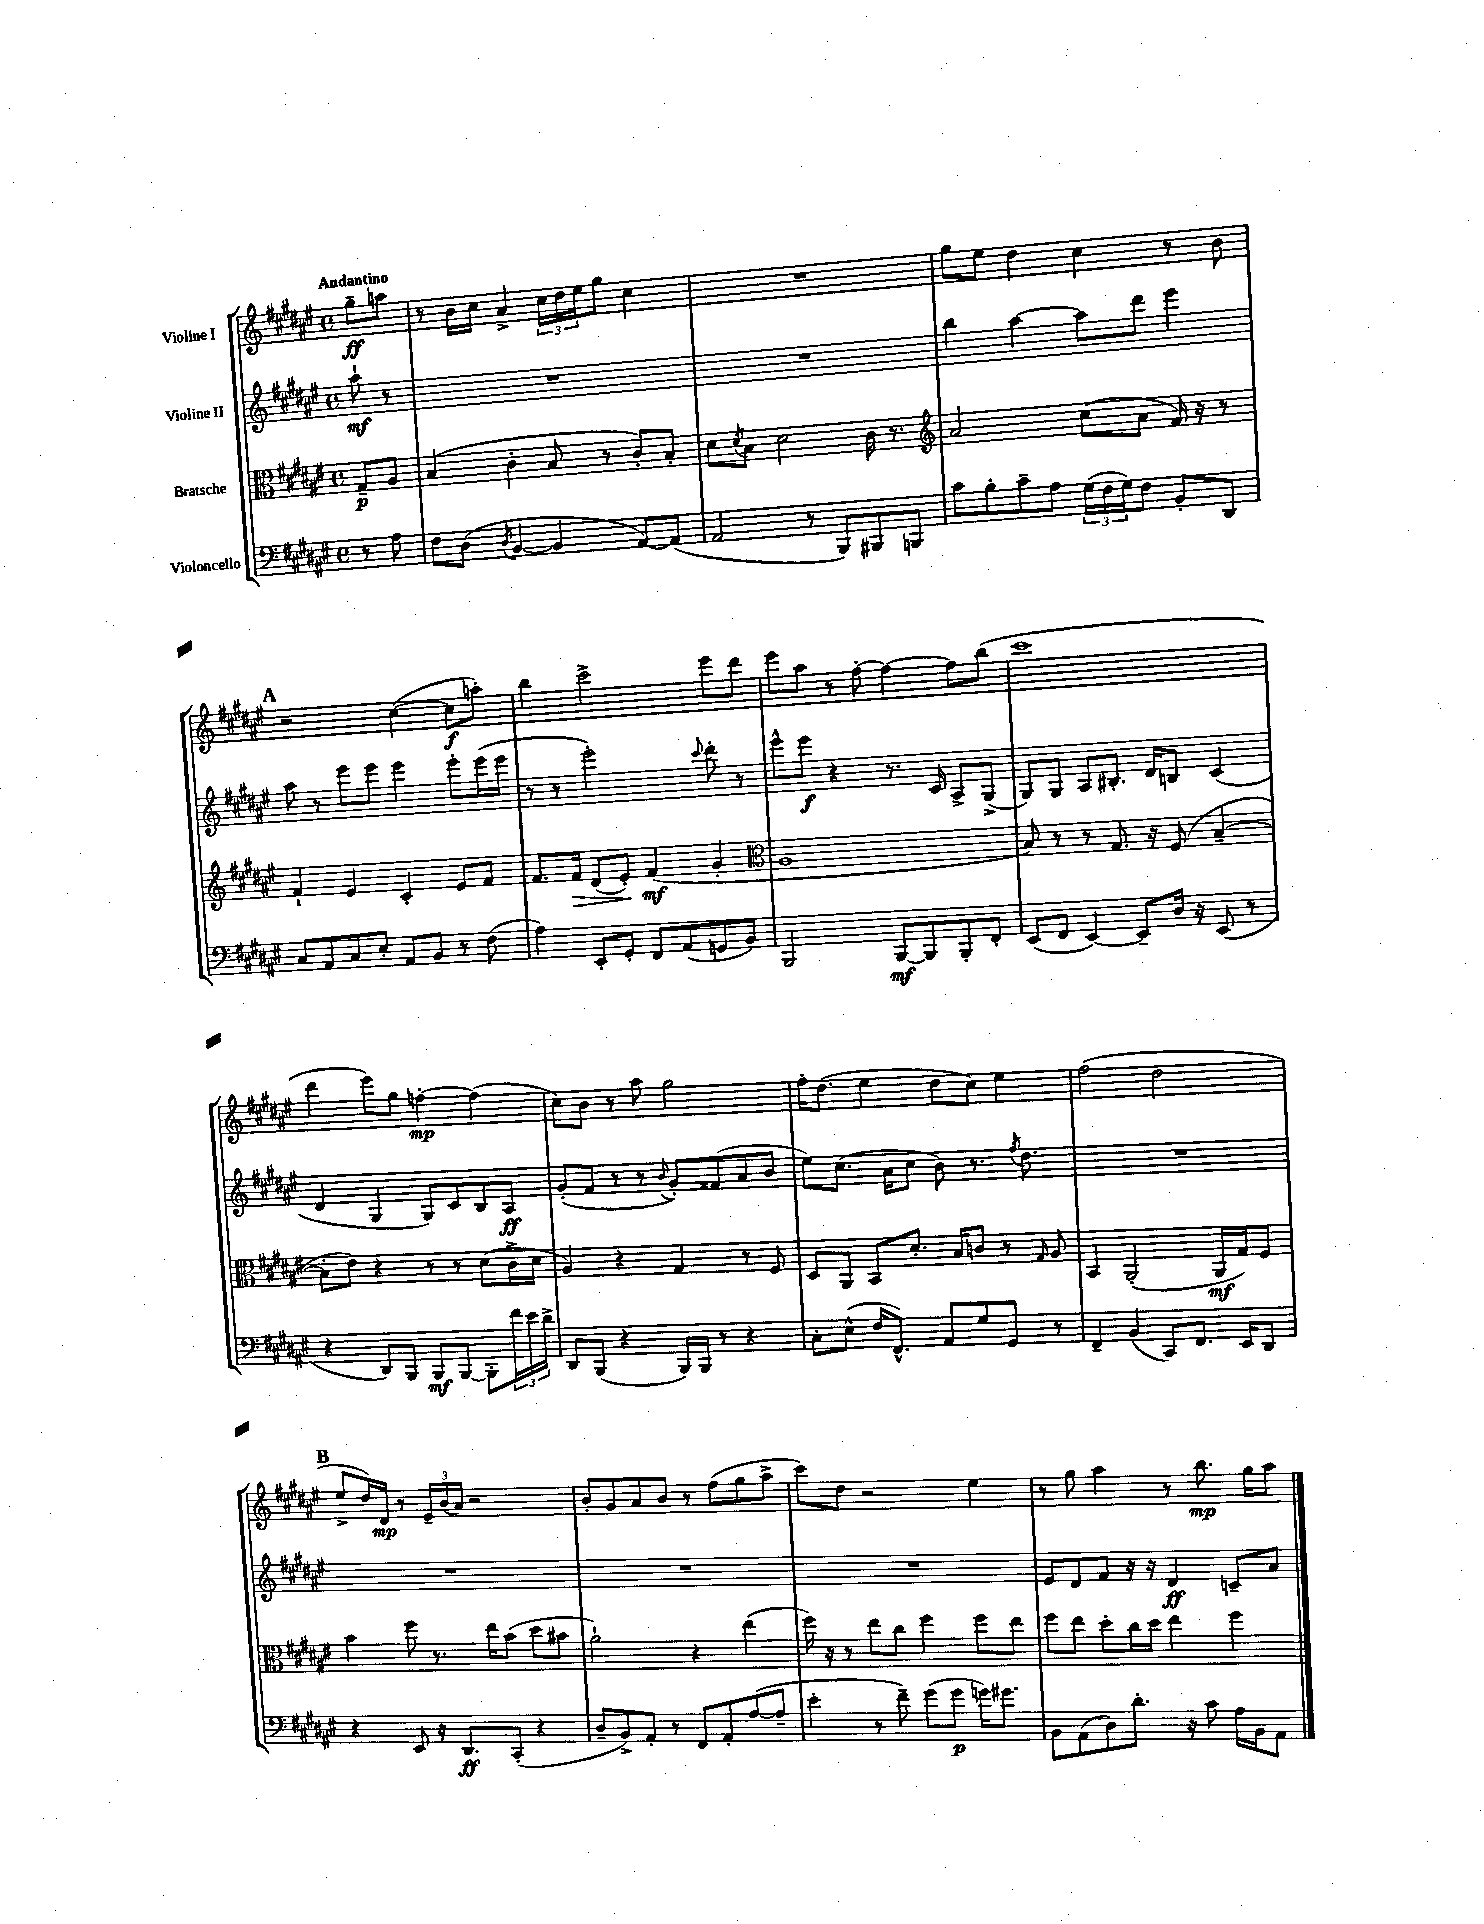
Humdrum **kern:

**kern	**dynam	**kern	**dynam	**kern	**dynam	**kern	**dynam
*part4	*part4	*part3	*part3	*part2	*part2	*part1	*part1
*staff4	*staff4	*staff3	*staff3	*staff2	*staff2	*staff1	*staff1
*I"Violoncello	*	*I"Bratsche	*	*I"Violine II	*	*I"Violine I	*
*clefF4	*	*clefC3	*	*clefG2	*	*clefG2	*
*k[f#c#g#d#a#e#]	*	*k[f#c#g#d#a#e#]	*	*k[f#c#g#d#a#e#]	*	*k[f#c#g#d#a#e#]	*
*M4/4	*	*M4/4	*	*M4/4	*	*M4/4	*
*met(c)	*	*met(c)	*	*met(c)	*	*met(c)	*
=	=	=	=	=	=	=	=
!	!	!	!	!	!	!LO:TX:a:B:t=Andantino	!
8r	.	8G#~/L	p	8aa#`\	mf	8gg#~\L	ff
8A#\	.	8A#/J	.	8r	.	8aan\J	.
=1	=1	=1	=1	=1	=1	=1	=1
8F#\L	.	(4B/	.	1r	.	8r	.
(8D#\J	.	.	.	.	.	16b\LL	.
.	.	.	.	.	.	16cc#\JJ	.
8qD#/	.	.	.	.	.	.	.
[4BB/	.	4c#'\	.	.	.	4a#^/	.
4BB/]	.	8B/	.	.	.	24cc#\LL	.
.	.	.	.	.	.	24dd#\	.
.	.	.	.	.	.	24ee#\J	.
.	.	8r	.	.	.	8gg#\J	.
[8AA#/L)	.	8c#'/L)	.	.	.	4cc#\	.
(8AA#/J]	.	8B'/J	.	.	.	.	.
=2	=2	=2	=2	=2	=2	=2	=2
2AA#/	.	8d#\L	.	1r	.	1r	.
.	.	8qd#/	.	.	.	.	.
.	.	8B\J	.	.	.	.	.
.	.	2d#\	.	.	.	.	.
8r	.	.	.	.	.	.	.
8BBB/L)	.	.	.	.	.	.	.
8BBB#X/	.	16c#\	.	.	.	.	.
.	.	8.r	.	.	.	.	.
8BBBn/J	.	.	.	.	.	.	.
=3	=3	=3	=3	=3	=3	=3	=3
*	*	*clefG2	*	*	*	*	*
8c#\L	.	2a#/	.	4bb\	.	8gg#\L	.
8B'\	.	.	.	.	.	8ee#\J	.
8c#~\	.	.	.	[4aa#\	.	4dd#\	.
8A#\J	.	.	.	.	.	.	.
(24G#\LL	.	(8cc#\L	.	8aa#\L]	.	4cc#\	.
24F#\	.	.	.	.	.	.	.
24G#\J)	.	.	.	.	.	.	.
8F#\J	.	8a#\J	.	8ddd#\J	.	.	.
8BB'/L	.	16f#/)	.	4eee#\	.	8r	.
.	.	16r	.	.	.	.	.
8DD#/J	.	8r	.	.	.	8b\	.
!!LO:LB:g=z
!!LO:REH:place=s1:t=A
=4	=4	=4	=4	=4	=4	=4	=4
8C#/L	.	4f#`/	.	8aa#\	.	2r	.
8AA#/	.	.	.	8r	.	.	.
8C#/	.	4e#/	.	8eee#\L	.	.	.
8E#'/J	.	.	.	8eee#\J	.	.	.
8AA#/L	.	4c#'/	.	4eee#\	.	([4cc#\	.
8BB/J	.	.	.	.	.	.	.
8r	.	8e#/L	.	8eee#'\L	.	8cc#\L]	f
(8F#\	.	8f#/J	.	(16eee#\L	.	8aan'\J)	.
.	.	.	.	16eee#\JJ	.	.	.
=5	=5	=5	=5	=5	=5	=5	=5
4A#\)	.	8.f#/L	.	8r	.	4bb\	.
.	.	.	.	8r	.	.	.
!	!	!	!LO:HP:b	!	!	!	!
.	.	16f#/Jk	>	.	.	.	.
8EE#'/L	.	(8d#/L	.	2eee#'\)	.	2ccc#^\	.
8GG#'/J	.	8e#'/J)	.	.	.	.	.
8FF#/L	.	(4f#/	] mf	.	.	.	.
(8AA#/	.	.	.	.	.	.	.
.	.	.	.	8qqccc#/	.	.	.
8GGn/	.	4g#'/	.	8ddd#'\	.	8eee#\L	.
8BB/J)	.	.	.	8r	.	8ddd#\J	.
=6	=6	=6	=6	=6	=6	=6	=6
*	*	*clefC3	*	*	*	*	*
2BBB/	.	1A#	.	8eee#^^\L	.	8eee#\L	.
.	.	.	.	8eee#\J	f	8aa#\J	.
.	.	.	.	4r	.	8r	.
.	.	.	.	.	.	[8ff#'\	.
[8BBB/L	mf	.	.	8.r	.	4ff#\_	.
8BBB/]	.	.	.	.	.	.	.
.	.	.	.	16c#/	.	.	.
8BBB'/	.	.	.	8A#^/L	.	8ff#\L]	.
8FF#'/J	.	.	.	(8G#^/J	.	(8bb\J	.
=7	=7	=7	=7	=7	=7	=7	=7
(8EE#/L	.	8B/)	.	8G#/L)	.	1ccc#	.
8FF#/J	.	8r	.	8G#/J	.	.	.
[4EE#/)	.	8r	.	8A#/L	.	.	.
.	.	8.G#/	.	8.B#X'/J	.	.	.
8EE#~/L]	.	.	.	.	.	.	.
.	.	16r	.	16d#/KL	.	.	.
16D#/Jk	.	(8F#/	.	8Bn/J	.	.	.
16r	.	.	.	.	.	.	.
(8EE#/	.	[4B~/	.	(4c#/	.	.	.
8r	.	.	.	.	.	.	.
!!LO:LB:g=z
=8	=8	=8	=8	=8	=8	=8	=8
4r	.	8B'\L]	.	4d#/	.	4ddd#\	.
.	.	8e#\J)	.	.	.	.	.
8DD#/L)	.	4r	.	4G#/	.	8eee#\L)	.
8BBB/J	.	.	.	.	.	8gg#\J	.
8BBB/L	mf	8r	.	8G#/L)	.	[4ffn'\	mp
[8BBB/J	.	8r	.	8c#/	.	.	.
8BBB'\L]	.	(8d#\L	.	8B/	.	(4ff\]	.
24f#\L	.	16c#^\L	.	8A#/J	ff	.	.
24e#\	.	.	.	.	.	.	.
.	.	16d#\JJ	.	.	.	.	.
24d#^\JJ	.	.	.	.	.	.	.
=9	=9	=9	=9	=9	=9	=9	=9
8DD#/L	.	4A#/)	.	(8g#'/L	.	8cc#\L)	.
(8BBB/J	.	.	.	8f#/J	.	8b\J	.
4r	.	4r	.	8r	.	8r	.
.	.	.	.	8r	.	8aa#\	.
.	.	.	.	8qqb/	.	.	.
16BBB/LL)	.	4G#/	.	8g#'/L)	.	2gg#\	.
16BBB/JJ	.	.	.	.	.	.	.
8r	.	.	.	(8f##X/	.	.	.
4r	.	8r	.	8a#/	.	.	.
.	.	8F#/	.	8b/J	.	.	.
=10	=10	=10	=10	=10	=10	=10	=10
8C#'\L	.	8D#/L	.	8ee#\L)	.	16ff#'\KL	.
.	.	.	.	.	.	(8.dd#\J	.
(8E#^^\J	.	8AA#/J	.	(8.cc#\J	.	.	.
16F#/KL	.	8BB/L	.	.	.	4ee#\	.
8.FF#^^/J)	.	.	.	16a#\KL	.	.	.
.	.	8.d#'/J	.	8cc#\J	.	.	.
8AA#/L	.	.	.	8b\)	.	8dd#\L	.
.	.	16B/KL	.	.	.	.	.
8G#/	.	8cn/J	.	8.r	.	8cc#\J)	.
8GG#/J	.	8r	.	.	.	4ee#\	.
.	.	.	.	8qff#/	.	.	.
.	.	.	.	8.dd#\	.	.	.
.	.	16qqG#/	.	.	.	.	.
8r	.	8A#/	.	.	.	.	.
=11	=11	=11	=11	=11	=11	=11	=11
4FF#~/	.	4BB/	.	1r	.	(2ff#\	.
(4BB/	.	(2AA#'/	.	.	.	.	.
8CC#/L)	.	.	.	.	.	2dd#\	.
8.FF#/J	.	.	.	.	.	.	.
.	.	16AA#/LL	mf	.	.	.	.
16EE#/KL	.	16G#/J)	.	.	.	.	.
8DD#/J	.	8F#/J	.	.	.	.	.
!!LO:LB:g=z
!!LO:REH:place=s1:t=B
=12	=12	=12	=12	=12	=12	=12	=12
4r	.	4b\	.	1r	.	8ee#^/L	.
.	.	.	.	.	.	16dd#/L)	.
.	.	.	.	.	.	16d#/JJ	mp
8EE#/	.	8ff#\	.	.	.	8r	.
16r	.	8.r	.	.	.	24e#~/LL	.
.	.	.	.	.	.	(24b/	.
8.DD#/L	ff	.	.	.	.	.	.
.	.	.	.	.	.	24a#/JJ)	.
.	.	.	.	.	.	2r	.
.	.	16ee#\KL	.	.	.	.	.
(8CC#'/J	.	(8b\J	.	.	.	.	.
4r	.	8dd#\L	.	.	.	.	.
.	.	8b#X\J	.	.	.	.	.
=13	=13	=13	=13	=13	=13	=13	=13
8D#~/L	.	2a#`\)	.	1r	.	8b'/L	.
8BB^/)	.	.	.	.	.	8g#/	.
8AA#'/J	.	.	.	.	.	8a#/	.
8r	.	.	.	.	.	8b/J	.
8FF#/L	.	4r	.	.	.	8r	.
8AA#'/	.	.	.	.	.	(8ff#\L	.
([8A#/	.	(4ee#\	.	.	.	8gg#\	.
8A#~/J]	.	.	.	.	.	8aa#^\J	.
=14	=14	=14	=14	=14	=14	=14	=14
4e#'\	.	16ff#\)	.	1r	.	8ccc#\L)	.
.	.	16r	.	.	.	.	.
.	.	8r	.	.	.	8dd#\J	.
8r	.	8ee#\L	.	.	.	2r	.
8f#~\)	.	8cc#\J	.	.	.	.	.
(8g#\L	.	4ff#\	.	.	.	.	.
8g#\J	p	.	.	.	.	.	.
16gn\KL)	.	8ff#\L	.	.	.	4ee#\	.
8.g#X\J	.	.	.	.	.	.	.
.	.	8ee#\J	.	.	.	.	.
=15	=15	=15	=15	=15	=15	=15	=15
8BB\L	.	8ff#\L	.	8e#/L	.	8r	.
(8AA#\	.	8ee#\J	.	8d#/	.	8gg#\	.
8D#\)	.	8dd#'\L	.	8f#/J	.	4aa#\	.
8.d#'\J	.	16cc#\L	.	16r	.	.	.
.	.	16dd#\JJ	.	16r	.	.	.
.	.	4ee#\	.	4d#/	ff	8r	.
16r	.	.	.	.	.	.	.
8c#\	.	.	.	.	.	8.bb\	mp
16A#\LL	.	4ff#\	.	8cn~/L	.	.	.
16BB\J	.	.	.	.	.	16gg#\KL	.
8AA#\J	.	.	.	8a#/J	.	8aa#\J	.
==	==	==	==	==	==	==	==
*-	*-	*-	*-	*-	*-	*-	*-
